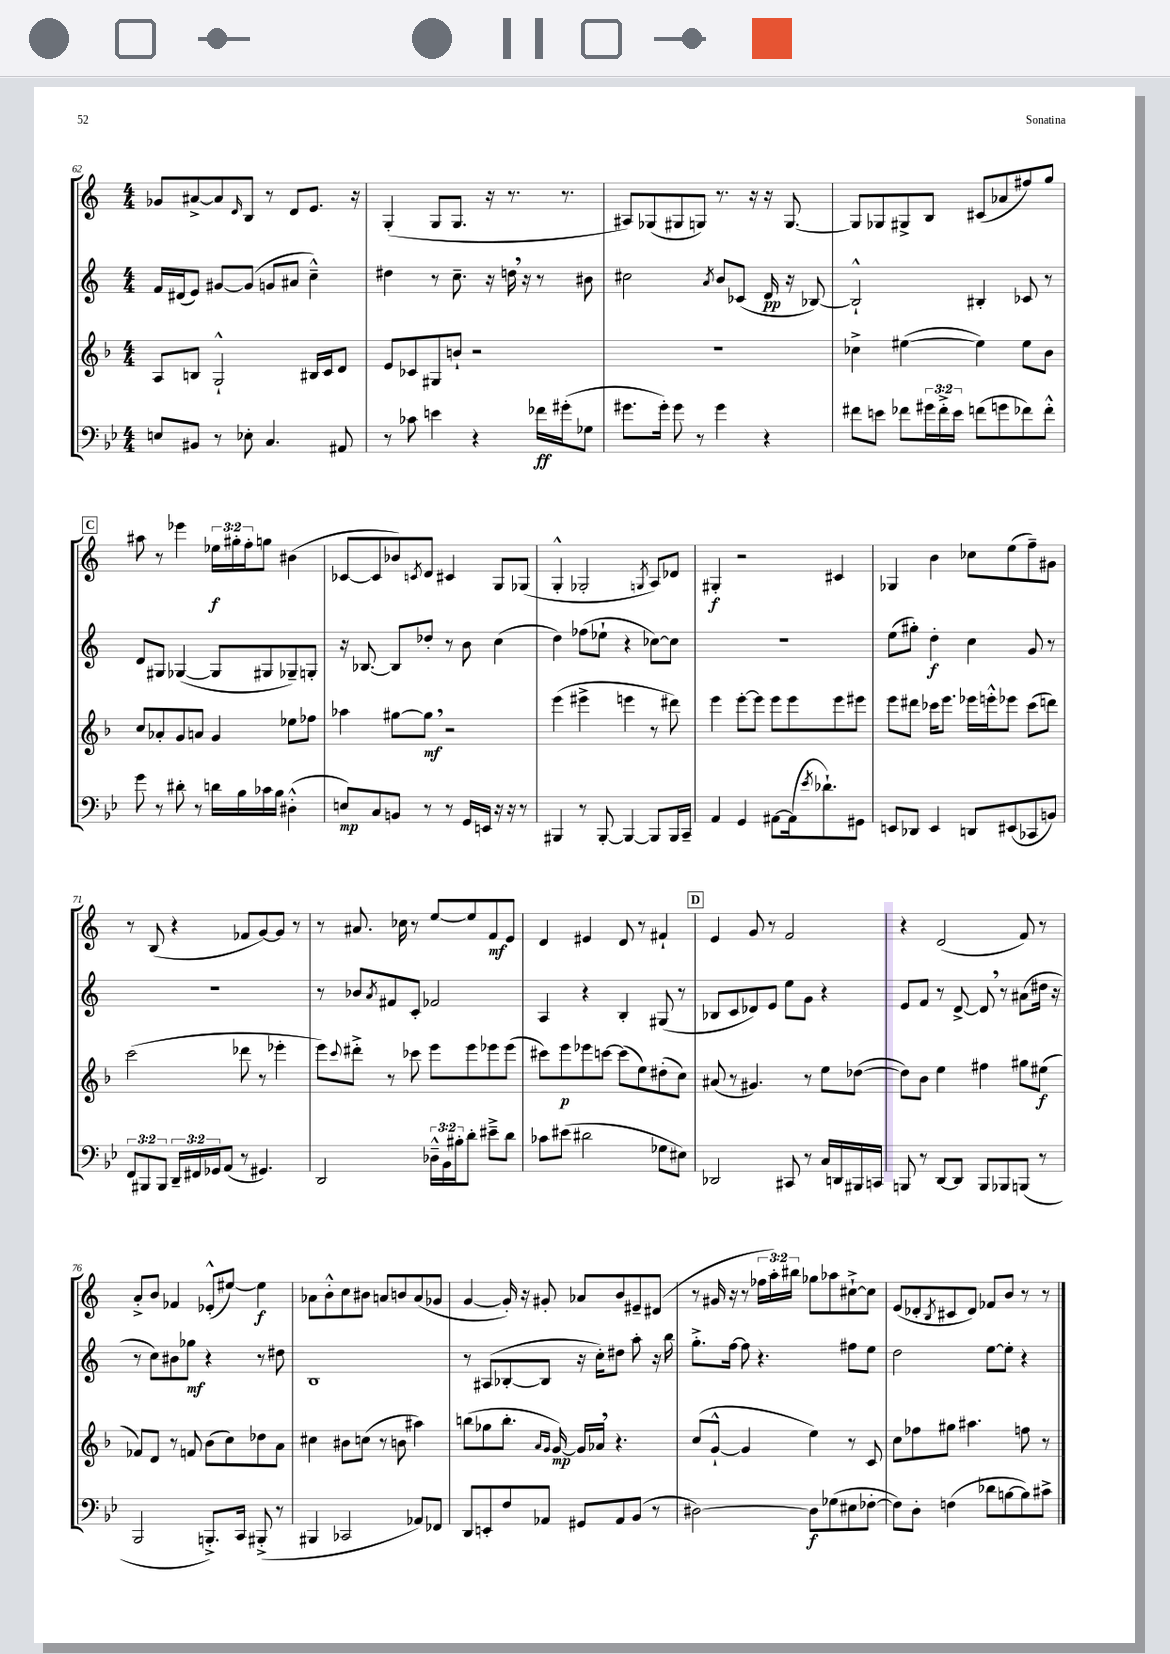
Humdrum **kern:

**kern	**kern	**kern	**kern
*staff4	*staff3	*staff2	*staff1
*clefF4	*clefG2	*clefG2	*clefG2
*k[b-e-]	*k[b-]	*k[]	*k[]
*M4/4	*M4/4	*M4/4	*M4/4
8E	8A	16f	8g-
.	.	(16d#	.
8BB#	8B	8e)	[8a#^
8r	2G`^^	[8g#	8a#]
.	.	.	16qqd
8E-'	.	(8g#]	8B
4.C	.	8g	8r
.	.	8a#	8d
.	16B#	4cc~^^)	8.e
.	16c	.	.
8AA#	8d	.	.
.	.	.	16r
=	=	=	=
8r	8e	4dd#	(4G'
8c-	8c-	.	.
4e	8G#	8r	8G
.	8b`	8.cc~	8.G
4r	2r	.	.
.	.	16r	16r
.	.	16dd	8.r
.	.	16r	.
16f-	.	8r	.
(16g#'	.	.	8.r
8G-	.	8b#	.
=	=	=	=
8.g#	1r	2cc#	8A#)
.	.	.	(8G-
16g#')	.	.	.
8g#	.	.	8G#
8r	.	.	8G)
.	.	8qa	.
4g#	.	8b	8.r
.	.	(8c-	.
.	.	.	16r
4r	.	16d	16r
.	.	16r	[8.G
.	.	[8B-)	.
=	=	=	=
8f#	4cc-^	2B-`^^]	8G]
8e	.	.	8G-
8f-	([4ee#	.	8G#^
24g#	.	.	8B
24f-'^	.	.	.
24e	.	.	.
(8f	4ee#])	4B#'	(8c#
8g	.	.	8a-
8f-)	8ee#	8c-	8ff#)
8f-'^^	8b-	8r	8gg
=	=	=	=
8g	8cc	8d	8aa#
8r	8a-'	8G#	8r
8d#'	8g	([4G-	4eee-
8r	8a	.	.
16d	4g	8G-]	24ee-
.	.	.	24gg#'
16B-	.	.	.
.	.	.	24ff'
16c-	.	8G#	8gg
16B-	.	.	.
(4D#'^^	8ee-	8G-~)	(4b#
.	8ff-	8G'	.
=	=	=	=
8E)	4aa-	16r	[8c-
.	.	[8.B-	.
8C	.	.	8c-]
8BB	[8gg#	8B-]	8b-)
.	.	.	8qc
8r	8gg#]	8dd-'	8d
8r	2r	8r	4c#
16GG	.	8b	.
16EE	.	.	.
16r	.	(4cc	8G
16r	.	.	.
8r	.	.	(8G-
=	=	=	=
4BBB#	(4eee	4dd)	4G'^^
8r	4eee#^	(8ff-	2G-'
[8BBB#'	.	8ee-`	.
4BBB#_	4eee	4r	.
.	.	.	8qG
8BBB#]	8r	[8cc-)	8A)
16BBB#	8ddd#)	8cc-]	8d-
16CC~	.	.	.
=	=	=	=
4AA	4eee	1r	4G#'
4GG	[8eee'	.	2r
.	8eee]	.	.
[8AA#	8eee	.	.
(16AA#]	8eee	.	.
8qe-	.	.	.
8.d-`)	.	.	.
.	8eee	.	4c#
8GG#	8eee#	.	.
=	=	=	=
8EE	8eee	(8ee	4G-
8DD-	8ddd#	8gg#')	.
4EE	16ccc-	4dd'	4b
.	8.eee	.	.
8DD	16eee-	4cc	8cc-
.	16eee'^^	.	.
(8EE#	8eee-	.	(8ee
8CC-	(8ccc-	8g	8ff~)
8BB)	8ddd)	8r	8g#
=	=	=	=
12FF	(2ccc	1r	8r
12BBB#	.	.	.
.	.	.	(8B
12BBB#	.	.	.
24DD~	.	.	4r
24FF#	.	.	.
24GG-	.	.	.
(8AA	.	.	.
8r	8ddd-	.	8f-
4.GG#)	8r	.	[8g)
.	4eee-'	.	8g]
.	.	.	8r
=	=	=	=
2DD	8eee)	8r	8r
.	8qqccc	.	.
.	8ddd#'^	8b-	8.a#
.	.	8qa	.
.	8r	8f#	.
.	.	.	16cc-
.	8ccc-	8c'	8r
24D-~^^	8eee	2f-	[8ee
24BB-	.	.	.
24B#'	.	.	.
8d'	8eee	.	8ee]
8e#~^	8eee-	.	8f
8d	(8eee-	.	8e
=	=	=	=
8c-	8ccc#)	4A	4d
(8e#	8eee	.	.
2d#	8eee-	4r	4e#
.	[8ccc	.	.
.	(8ccc]	4B'	8d
.	8ee)	.	8r
8G-	(8dd#'	(8G#	4f#`
8E#)	8cc)	8r	.
=	=	=	=
2DD-	(8a#	8B-	4e
.	8r	8c	.
.	4.g#)	8d-)	8g
.	.	8e	8r
8CC#	.	8ee	2f
8r	8r	8g	.
16C	8ee	4r	.
16DD	.	.	.
16BBB#	([8dd-	.	.
16CC	.	.	.
=	=	=	=
8BBB	8dd-])	8e	4r
8r	8b-	8f	.
[8DD	4ee	8r	(2d
8DD]	.	[8d^	.
8BBB	4ff#	8d]	.
8BBB-	.	8r	.
(8BBB	8gg#	(8a#	8f)
8r	(8ee#	16dd#	8r
.	.	16r	.
=	=	=	=
2BBB-	8f-)	8r	8a'^
.	8d	8cc)	8b
.	8r	8b#	4f-
.	8f	8gg-	.
8.BBB'^)	(8b-	4r	(8e-'^^
.	8cc)	.	[8ee#)
16CC	.	.	.
(8BBB#'^	8dd-	8r	4ee#]
8r	8a	8dd#	.
=	=	=	=
4BBB#	4cc#	1B	8a-
.	.	.	8b'^^
2CC-	8b#	.	8cc
.	(8cc	.	8b#
.	8r	.	8a
.	8b	.	8b
8AA-)	4aa#)	.	(8a
8FF-	.	.	8g-
=	=	=	=
8DD	(8bb	8r	[4g
8EE'	8gg-	(8A#	.
8F	8.bb'	[8B-'	16g'])
.	.	.	16r
8AA-	.	8B-]	8g#'
.	16qqa	.	.
.	16qqg	.	.
.	[16g)	.	.
8GG#	16g]	16r	8a-
.	16a-	16cc')	.
8AA-	4.r	8dd#	8b
(8BB-	.	8aa'	8e#~
8r	.	16r	(8d#
.	.	16bb	.
=	=	=	=
[2D#)	(8cc	8.gg'^	8r
.	[8g`^^	.	16g#
.	.	[16ff	16r
.	4g]	8ff]	8r
.	.	4.r	24ff-
.	.	.	24aa')
.	.	.	24bb#
8D#]	4ee)	.	8gg-
(8G-	.	.	8aa-
8E#	8r	8ff#	[8cc#`^
[8F-'	8c	8ee	8cc#]
=	=	=	=
8F-])	8cc	2dd	(8e
8D'	8ff-	.	8d-'
.	.	.	8qB
(4F	8gg#	.	8c#
.	4.aa#	.	8d-)
8d-	.	[8ee	8f-
[8B	.	8ee']	8b
8B])	8ff	4r	8r
8c#^	8r	.	8r
==	==	==	==
*-	*-	*-	*-
